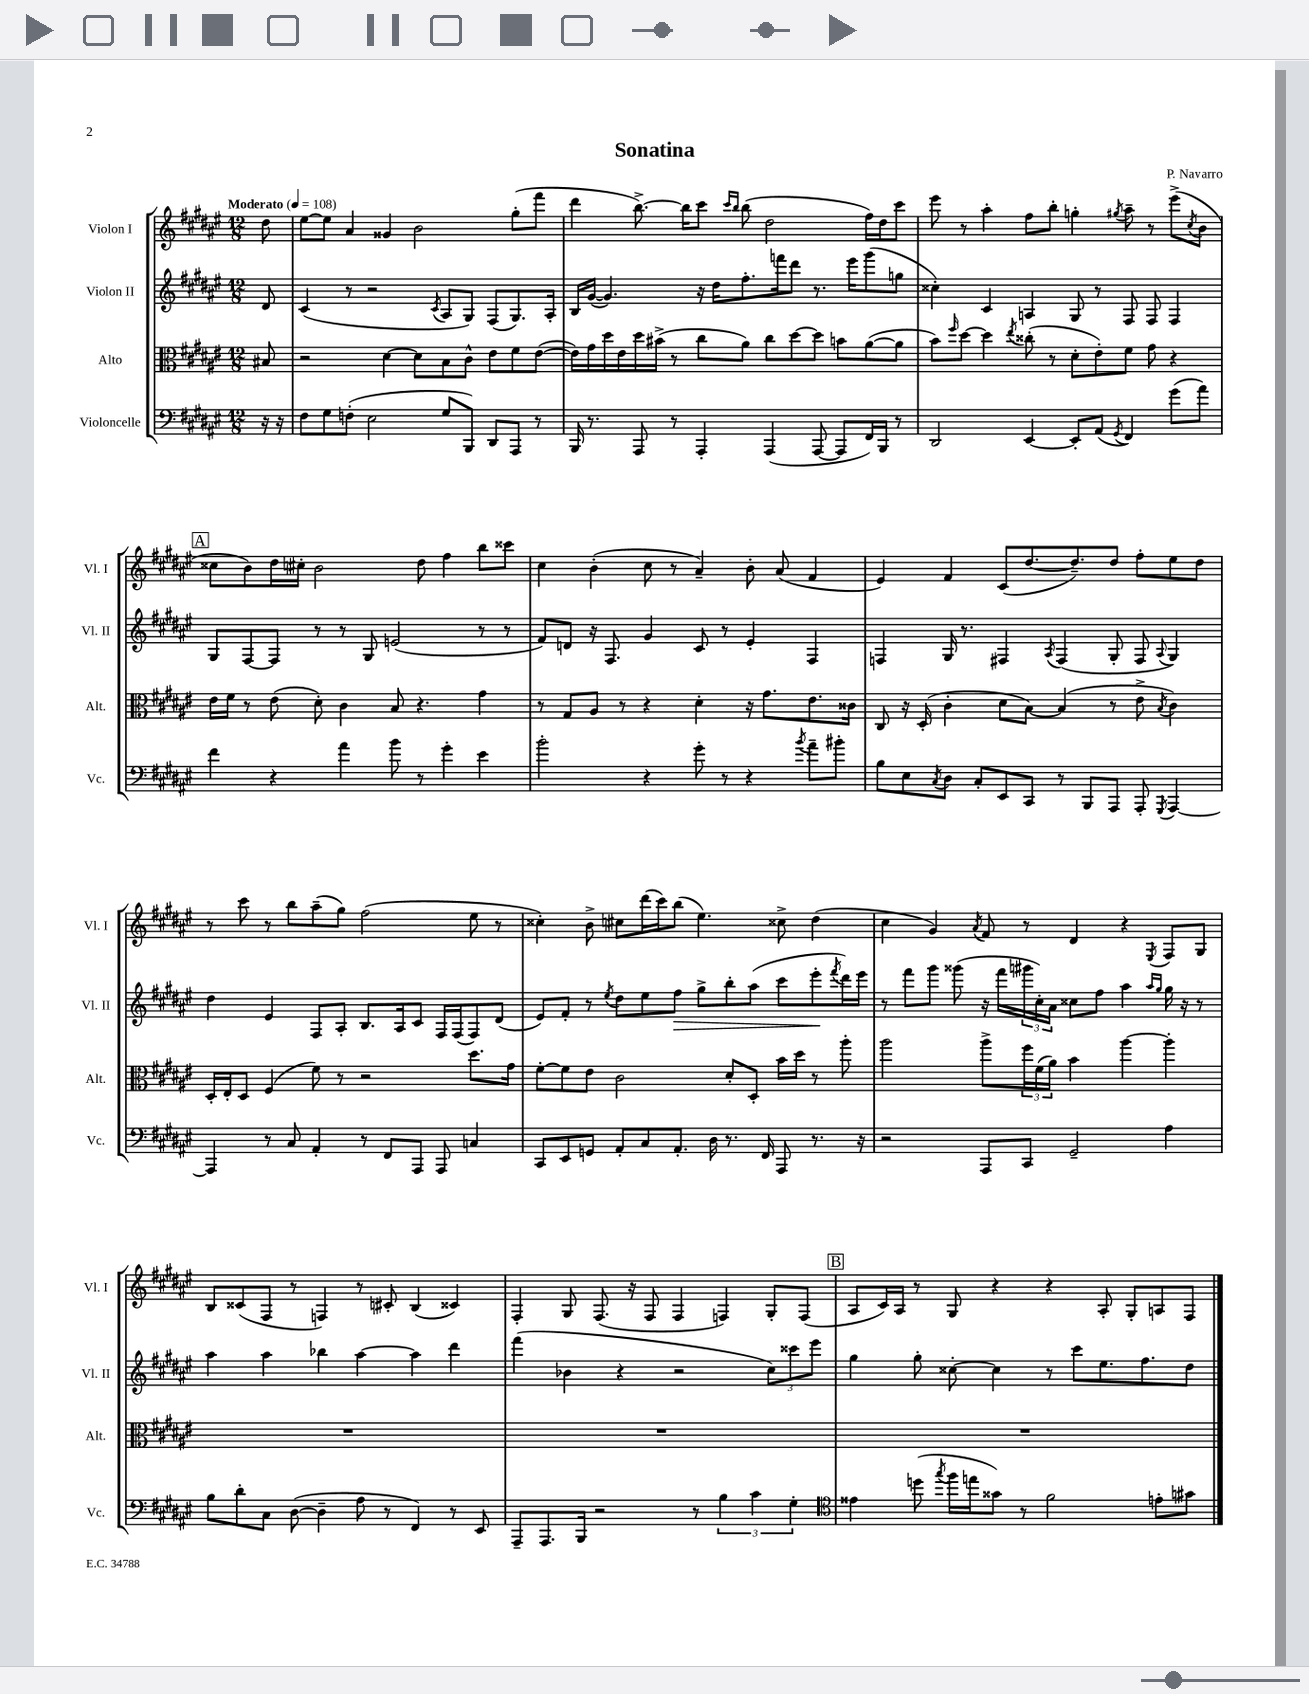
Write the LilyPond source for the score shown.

\header { title = "Sonatina" composer = "P. Navarro" }
<<
\new StaffGroup <<
\new Staff = "s0" \with { instrumentName = "Violon I" shortInstrumentName = "Vl. I" } {
    \clef treble \key fis \major \numericTimeSignature \time 12/8 \partial 8 \tempo "Moderato" 4 = 108
    dis''8 |
    eis''8~ eis''8 ais'4 gisis'4 b'2 gis''8-.( fis'''8 |
    dis'''4 b''8.~->) b''16 cis'''8 \grace { cis'''16 b''16 } b''8( dis''2 fis''16) dis''16 cis'''8 |
    eis'''8 r8 ais''4-. fis''8 b''8-. g''4-. \acciaccatura { gis''8 } ais''8-- r8 eis'''8->( \acciaccatura { cis''8 } b'8 |
    \mark \markup { \box "A" } cisis''8 b'8) dis''16 cis''16-. b'2 dis''8 fis''4 b''8 cisis'''8 |
    cis''4 b'4-.( cis''8 r8 ais'4--) b'8-. ais'8( fis'4 |
    eis'4) fis'4 cis'8( dis''8.~ dis''8.--) dis''8 fis''8-. eis''8 dis''8 |
    r8 cis'''8 r8 b''8 ais''8--( gis''8) fis''2( eis''8 r8 |
    cisis''4-.) b'8-> cis''8 dis'''16( cis'''16) b''8( eis''4.) cisis''8-> dis''4( |
    cis''4 gis'4) \acciaccatura { ais'8 } fis'8 r8 dis'4 r4 \acciaccatura { eis8 } fis8 gis8 |
    b8 cisis'8( fis8 r8 f4) r8 cis'8-. b4( cisis'4) |
    fis4-. gis8 fis8.( r16 fis8 fis4 f4) gis8-. f8( |
    \mark \markup { \box "B" } ais8 cis'16) ais16 r8 gis8 r4 r4 ais8-. gis8-. a8 fis8 \bar "|." |
}
\new Staff = "s1" \with { instrumentName = "Violon II" shortInstrumentName = "Vl. II" } {
    \clef treble \key fis \major \numericTimeSignature \time 12/8 \partial 8
    dis'8 |
    cis'4( r8 r2 \acciaccatura { cis'8 } ais8 gis8) fis8( gis8.) ais16-. |
    b16 gis'16~( gis'4.) r16 dis''16 fis''8.-. f'''16 dis'''8 r8. eis'''16 gis'''8( g''8 |
    cisis''4-.) cis'4 a4 gis8 r8 fis8 fis8 fis4 |
    \mark \markup { \box "A" } gis8 fis8~ fis8 r8 r8 gis8 e'2( r8 r8 |
    fis'8) d'8 r16 fis8. gis'4 cis'8 r8 eis'4-. fis4 |
    f4 gis16 r8. fis4 \acciaccatura { ais8 } fis4( gis8-. fis8 \appoggiatura { ais8 } gis4) |
    dis''4 eis'4 fis8 ais8-. b8. ais16 cis'8 fis16 fis16( fis8) dis'8( |
    eis'8) fis'8-. r8 \acciaccatura { eis''8 } dis''8 eis''8 fis''8\> gis''8-> b''8-. ais''8( cis'''8 eis'''8-.\! \acciaccatura { fis'''8 } dis'''16) eis'''16 |
    r8 fis'''8 gis'''8 gisis'''8( r16 fis'''16 \tuplet 3/2 { gis'''16 cis''16-.) ais'16 } cisis''8 fis''8 ais''4 \grace { ais''16 gis''16 } gis''16 r16 r8 |
    ais''4 ais''4 bes''4 ais''4~ ais''4 dis'''4 |
    fis'''4( bes'4 r4 r2 \tuplet 3/2 { cis''8) cisis'''8 eis'''8 } |
    \mark \markup { \box "B" } gis''4 gis''8-. cisis''8~-. cisis''4 r8 cis'''8 eis''8. fis''8. dis''8 \bar "|." |
}
\new Staff = "s2" \with { instrumentName = "Alto" shortInstrumentName = "Alt." } {
    \clef alto \key fis \major \numericTimeSignature \time 12/8 \partial 8
    bis8 |
    r2 dis'4~ dis'8 b8 cis'8-^ eis'8 fis'8 eis'8~( |
    eis'16) gis'16 dis''16 eis'16 dis''16 bis'16->( r8 cis''8 ais'8) cis''8 dis''8~ dis''8 b'8 ais'8~( ais'8 |
    b'8) \grace { fis''16 } dis''8~ dis''4 \acciaccatura { eis''8 } cisis''8-.( r8 dis'8-. eis'8-.) fis'8 gis'8 r4 |
    \mark \markup { \box "A" } eis'16 fis'16 r8 eis'8( dis'8-.) cis'4 b8 r4. gis'4 |
    r8 gis8 ais8 r8 r4 dis'4-. r16 gis'8. eis'8. cisis'16 |
    cis8 r16 dis16-.( cis'4-. dis'8 b8~) b4( r8 eis'8-> \acciaccatura { b8 } cis'4) |
    dis16-. eis16-. dis8 fis4( fis'8) r8 r2 dis''8. gis'16 |
    fis'8~-. fis'8 eis'8 cis'2 dis'8-. dis8-. b'16 dis''16 r8 ais''8-. |
    ais''2 ais''8-> \tuplet 3/2 { fis''16 fis'16( ais'16) } b'4 ais''4~ ais''4-. |
    R1. |
    R1. |
    \mark \markup { \box "B" } R1. \bar "|." |
}
\new Staff = "s3" \with { instrumentName = "Violoncelle" shortInstrumentName = "Vc." } {
    \clef bass \key fis \major \numericTimeSignature \time 12/8 \partial 8
    r16 r16 |
    fis8 gis8 f8-.( eis2 gis8 b,,8) dis,8 ais,,8 r8 |
    b,,16 r8. ais,,8 r8 ais,,4-. ais,,4( ais,,8~ ais,,8 fis,16) b,,16 r8 |
    dis,2 eis,4~ eis,8-. ais,8( \acciaccatura { gis,8 } fis,4) gis'8( ais'8) |
    \mark \markup { \box "A" } fis'4 r4 ais'4 b'8 r8 gis'4-. eis'4 |
    b'2-. r4 gis'8-. r8 r4 \acciaccatura { b'8 } ais'8-- bis'8-. |
    b8 eis8 \acciaccatura { cis8 } dis8 cis8-. eis,8 cis,8 r8 b,,8 ais,,8 ais,,8-. \acciaccatura { gis,,8 } ais,,4~ |
    ais,,4 r8 cis8 ais,4-. r8 fis,8 ais,,8 ais,,8 c4 |
    cis,8 eis,8 g,8 ais,8-. cis8 ais,8.-. dis16 r8. fis,16 ais,,8 r8. r16 |
    r2 ais,,8 cis,8 gis,2-- ais4 |
    b8 dis'8-. cis8 dis8~( dis4-- ais8 r8 fis,4) r8 eis,8 |
    ais,,8-- ais,,8. b,,16 r2 r8 \tuplet 3/2 { b4 cis'4 gis4-. } |
    \mark \markup { \box "B" } \clef tenor eisis'4 d''8( \acciaccatura { gis''8 } fis''16 e''16 gisis'8) r8 fis'2 e'8-. gis'8 \bar "|." |
}
>>
>>
\layout { \context { \Score \remove "Bar_number_engraver" } }
